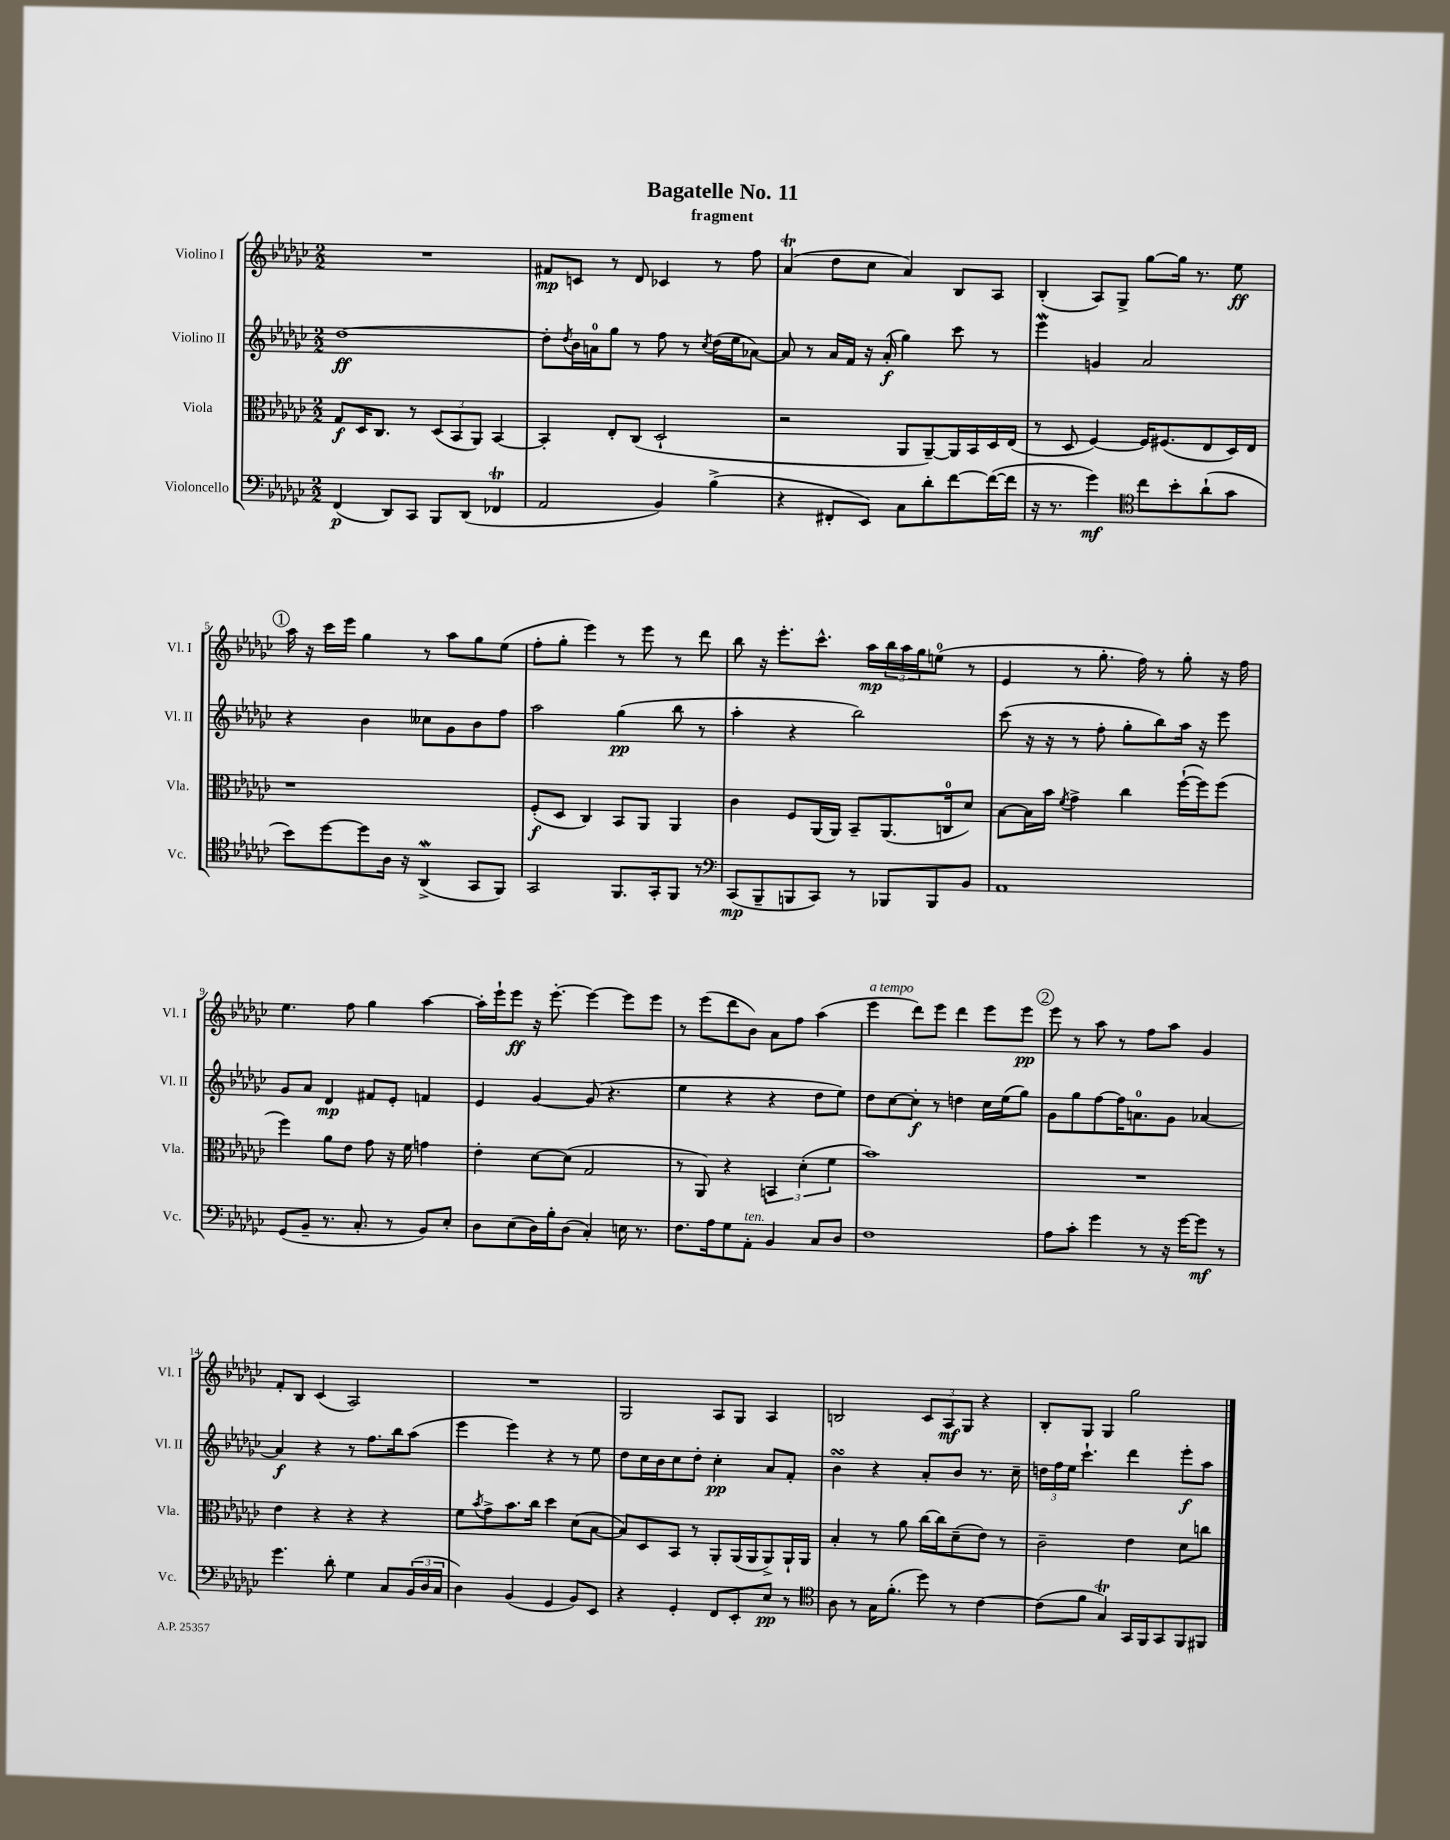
\header { title = "Bagatelle No. 11" subtitle = "fragment" }
<<
\new StaffGroup <<
\new Staff = "s0" \with { instrumentName = "Violino I" shortInstrumentName = "Vl. I" } {
    \clef treble \key ges \major \numericTimeSignature \time 2/2
    R1 |
    fis'8\mp c'8 r8 des'8 ces'4 r8 f''8 |
    aes'4\trill( des''8 ces''8 aes'4) bes8 aes8 |
    bes4-.( aes8) ges8-> ges''8~ ges''16 r8. ees''8\ff |
    \mark \markup { \circle "1" } aes''16 r16 ces'''16 ees'''16 ges''4 r8 aes''8 ges''8 ees''8( |
    f''8-. ges''8-. ees'''4) r8 ees'''8 r8 des'''8 |
    bes''8 r16 ees'''8.-. ces'''8.-^ aes''16\mp \tuplet 3/2 { bes''16 aes''16 ges''16 } e''8-0( r8 |
    ees'4 r8 ges''8.-. f''16) r8 ges''8-. r16 f''16 |
    ees''4. f''8 ges''4 aes''4~ |
    aes''16-. ees'''16-! ees'''8\ff r16 ees'''8.~-. ees'''4~ ees'''8 ees'''8 |
    r8 ees'''8( des'''8 bes'8) aes'8 f''8 aes''4( |
    ees'''4^\markup { \italic "a tempo" } des'''8) ees'''8 des'''4 ees'''8 ees'''8\pp |
    \mark \markup { \circle "2" } ees'''8 r8 aes''8 r8 f''8 aes''8 ges'4 |
    f'8-. bes8 ces'4( aes2) |
    R1 |
    ges2 aes8 ges8 aes4 |
    b2 \tuplet 3/2 { ces'8 aes8\mf ges8 } r4 |
    bes8-. ges8 ges4 ges''2 \bar "|." |
}
\new Staff = "s1" \with { instrumentName = "Violino II" shortInstrumentName = "Vl. II" } {
    \clef treble \key ges \major \numericTimeSignature \time 2/2
    des''1~\ff |
    des''8-. \acciaccatura { des''8 } bes'16 a'16-0 ges''8 r8 f''8 r8 \acciaccatura { ces''8 } des''16( ees''16 aes'8~) |
    aes'8 r8 aes'16 f'16 r16 aes'16-.\f( ges''4) ces'''8 r8 |
    ees'''4\mordent g'4 aes'2 |
    \mark \markup { \circle "1" } r4 bes'4 ceses''8 ges'8 bes'8 f''8 |
    aes''2 ges''4\pp( bes''8 r8 |
    aes''4-. r4 bes''2) |
    ces'''8( r16 r16 r8 f''8-. ges''8-. bes''8) aes''16 r16 ees'''8 |
    ges'8 aes'8 des'4\mp fis'8 ees'8-. f'4 |
    ees'4 ges'4~ ges'8( r4. |
    ees''4 r4 r4 des''8 ees''8) |
    des''8 ces''8~ ces''8-.\f r8 d''4 ces''16 ees''16( ges''8) |
    \mark \markup { \circle "2" } ges'8 ges''8 f''8~ f''16 a'8.-0 ges'8 aes'4~ |
    aes'4\f r4 r8 f''8. bes''16 aes''8( |
    ees'''4 ees'''4) r4 r8 ees''8 |
    des''8 ces''16 bes'16 ces''8 des''8-. ces''4-.\pp aes'8 f'8-. |
    bes'4\turn r4 aes'8-. bes'8 r8. ces''16-- |
    \tuplet 3/2 { d''16 f''16 ees''16 } ces'''4.-! des'''4 ees'''8-.\f aes''8 \bar "|." |
}
\new Staff = "s2" \with { instrumentName = "Viola" shortInstrumentName = "Vla." } {
    \clef alto \key ges \major \numericTimeSignature \time 2/2
    ges8\f des16 ces8. r8 \tuplet 3/2 { des8( bes,8 aes,8) } bes,4~ |
    bes,4-. ees8-. ces8( des2-! |
    r2 aes,8 aes,8~--) aes,16 bes,16 des16 ees16( |
    r8 des8 f4~) f16 fis8.( ees8 des16) ees16 |
    \mark \markup { \circle "1" } r1 |
    f8-.\f( des8 ces4) bes,8 aes,8 aes,4 |
    ces'4 f8 aes,16( aes,16) bes,8-- aes,8.( c16-0 des'8) |
    bes8~ bes16 bes'16 \acciaccatura { f'8 } ges'4-> ces''4 f''16~-!( f''16) f''8( |
    f''4) aes'8 ees'8 ges'8 r16 f'16 g'4 |
    ees'4-. des'8~ des'8( ges2 |
    r8 aes,8) r4 \tuplet 3/2 { b,4 des'4-.( f'4 } |
    bes'1) |
    \mark \markup { \circle "2" } R1 |
    ees'4 r4 r4 r4 |
    f'8 \acciaccatura { bes'8 } ges'8-> bes'8. ces''16 des''4 des'8( bes8~ |
    bes8) des8 bes,8 r8 aes,8-. aes,16( aes,16 aes,8->) aes,16-! aes,16 |
    bes4-. r8 aes'8 ces''16~ ces''16 des'8--( ees'8) r8 |
    ces'2-- ees'4 des'8 c''8 \bar "|." |
}
\new Staff = "s3" \with { instrumentName = "Violoncello" shortInstrumentName = "Vc." } {
    \clef bass \key ges \major \numericTimeSignature \time 2/2
    f,4\p( des,8) ces,8 bes,,8 des,8( fes,4\trill |
    aes,2 bes,4) bes4->( |
    r4 fis,8-. ees,8) ces8 des'8-. f'8~ f'16~( f'16 |
    r16 r8. ges'4\mf) \clef tenor ces''8 bes'8-. aes'8-!( ges'8 |
    \mark \markup { \circle "1" } bes'8) des''8~ des''8 aes16 r16 aes,4->\mordent( ges,8 f,8) |
    ges,2 f,8. ges,16-. f,8 r8 |
    \clef bass ces,8\mp( bes,,8-- b,,8 ces,8) r8 bes,,8 bes,,8 bes,8 |
    aes,1 |
    ges,8( bes,8-- r8. ces8.-. r8 bes,8) ees8-. |
    des8 ees8( des16) bes16-. des8( ces4-.) e16 r8. |
    f8. aes16 ges8 aes,8-.^\markup { \italic "ten." } bes,4 ces8 des8 |
    f1 |
    \mark \markup { \circle "2" } aes8 ces'8-. ges'4 r8 r16 ges'16~ ges'8\mf r8 |
    ges'4. des'8-. ges4 ces8 \tuplet 3/2 { bes,16( des16 ces16 } |
    des4) bes,4( ges,4 bes,8) ees,8 |
    r4 ges,4-. f,8 ees,8-. ees8\pp r8 |
    \clef tenor aes8 r8 ges16 f'8.-.( des''8) r8 ces'4~ |
    ces'8( f'8 ges4\trill) ges,16 f,16 ges,8 f,8 fis,8 \bar "|." |
}
>>
>>
